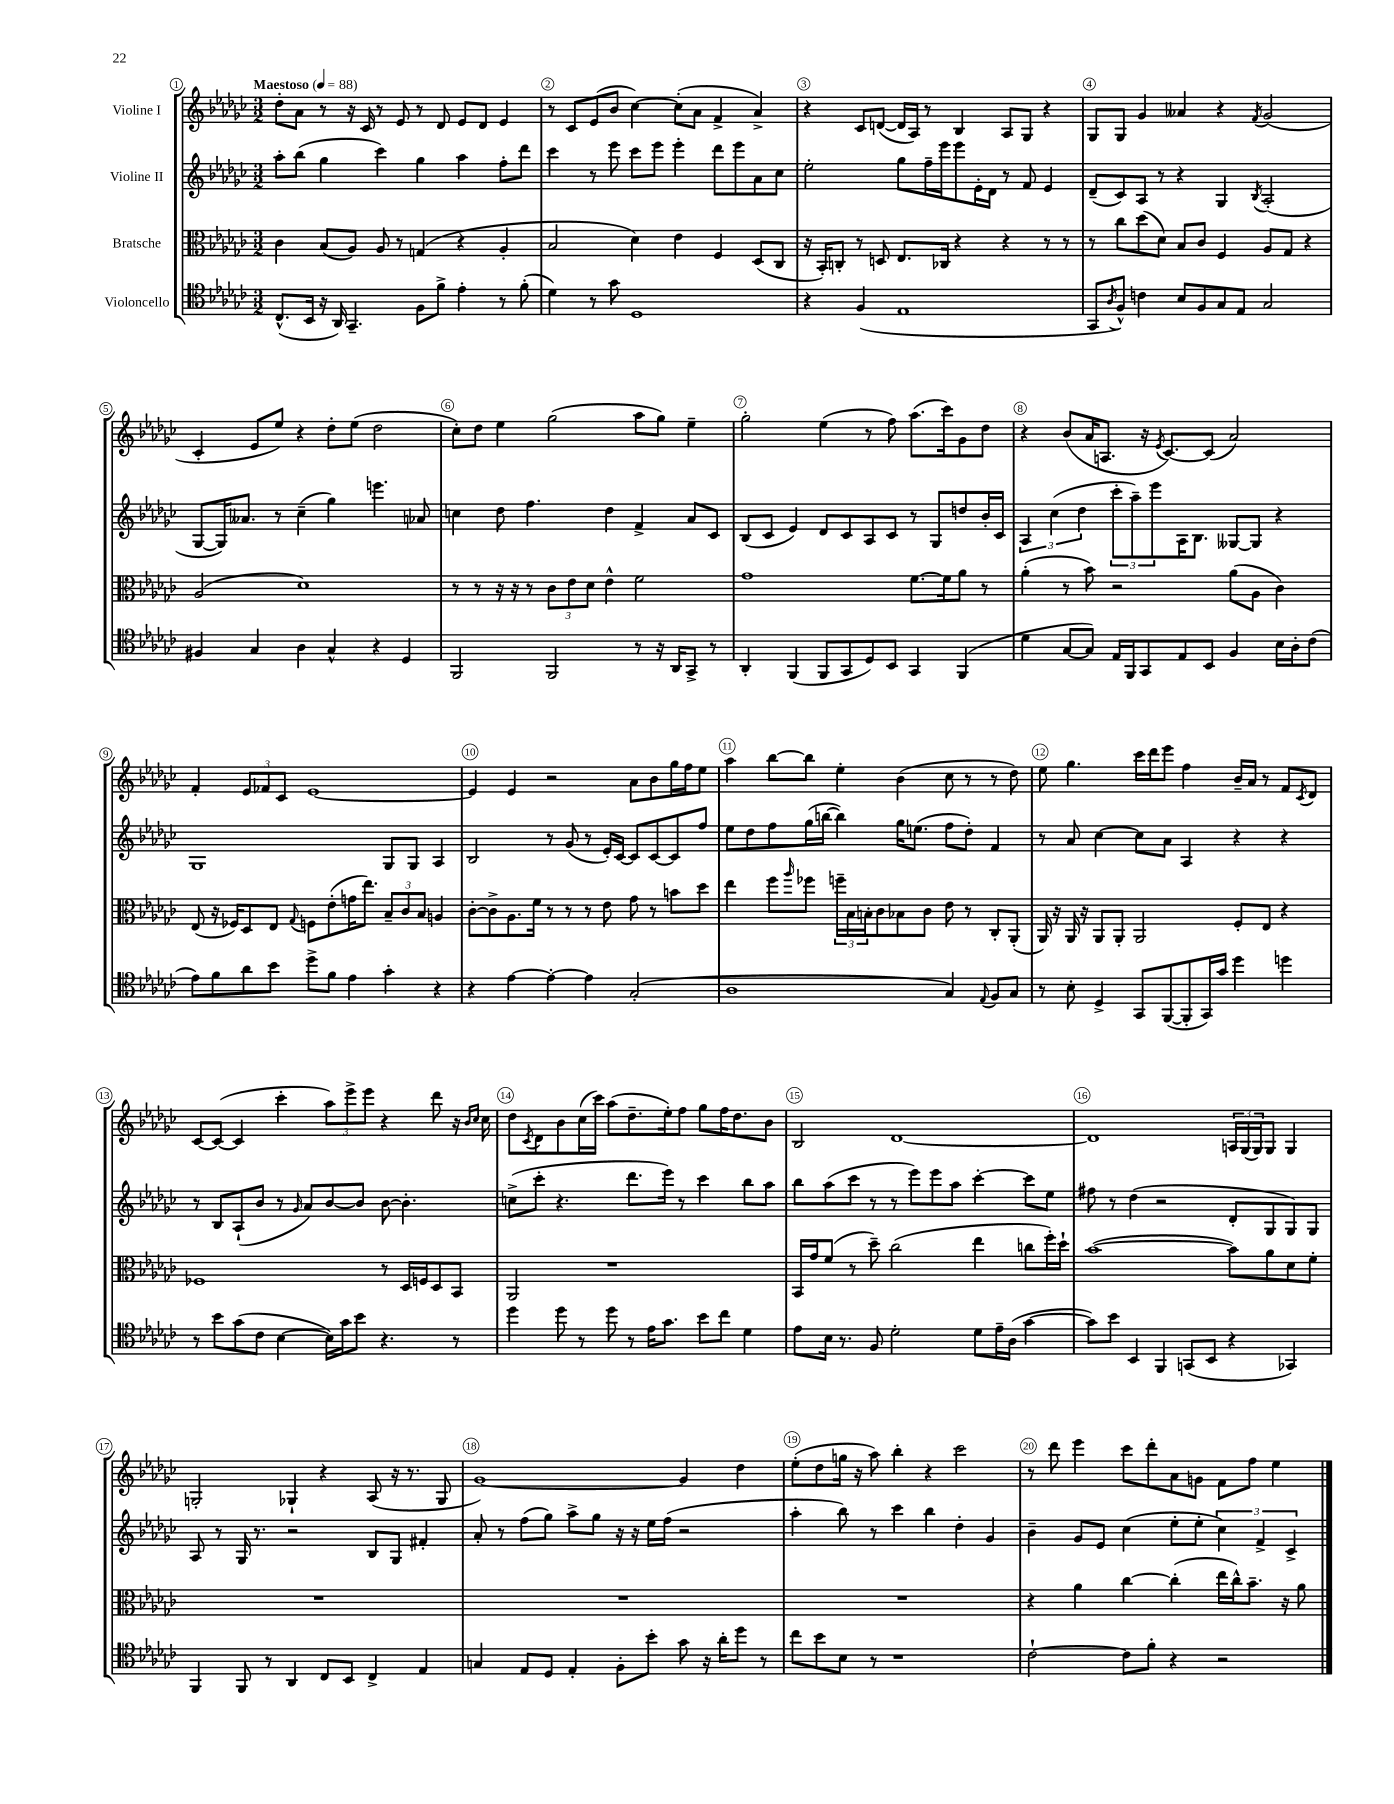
<<
\new StaffGroup <<
\new Staff = "s0" \with { instrumentName = "Violine I" } {
    \clef treble \key ges \major \numericTimeSignature \time 3/2 \tempo "Maestoso" 4 = 88
    des''8-. aes'8 r8 r16 ces'16 r8 ees'8 r8 des'8 ees'8 des'8 ees'4 |
    r8 ces'8 ees'8( bes'8 ces''4~) ces''8-.( aes'8 f'4-> aes'4->) |
    r4 ces'8 d'8~( d'16 aes16) r8 bes4 aes8 ges8 r4 |
    ges8 ges8 ges'4 aeses'4 r4 \acciaccatura { f'8 } ges'2( |
    ces'4-. ees'8 ees''8) r4 des''8-. ees''8( des''2 |
    ces''8-.) des''8 ees''4 ges''2( aes''8 ges''8) ees''4-- |
    ges''2-. ees''4( r8 f''8) aes''8.( ces'''16) ges'8 des''8 |
    r4 bes'8( aes'16 a8. r16 \acciaccatura { ees'8 } ces'8.~) ces'8( aes'2) |
    f'4-. \tuplet 3/2 { ees'8 fes'8 ces'8 } ees'1~ |
    ees'4 ees'4 r2 aes'8 bes'8 ges''16 f''16 ees''8 |
    aes''4 bes''8~ bes''8 ees''4-. bes'4( ces''8 r8 r8 des''8) |
    ees''8 ges''4. ces'''16 des'''16 ees'''8 f''4 bes'16-- aes'16 r8 f'8 \acciaccatura { ces'8 } des'8 |
    ces'8~ ces'8~( ces'4 ces'''4-. \tuplet 3/2 { aes''8) ees'''8-> ees'''8 } r4 des'''8 r16 \grace { bes'16 ces''16 } ces''16 |
    des''8 \acciaccatura { ces'8 } des'8 bes'8 ces''16( ces'''16) aes''8( des''8.-- ees''16-.) f''8 ges''8 f''16 des''8. bes'8 |
    bes2 des'1~ |
    des'1 \tuplet 3/2 { a16 ges16( ges16) } ges8 ges4 |
    g2-. ges4-! r4 aes8( r16 r8. ges8 |
    ges'1~) ges'4 des''4 |
    ees''8-.( des''8 g''16 r16 aes''8) bes''4-. r4 ces'''2 |
    r8 des'''8 ees'''4 ces'''8 des'''8-. aes'8 g'8 f'8 f''8 ees''4 \bar "|." |
}
\new Staff = "s1" \with { instrumentName = "Violine II" } {
    \clef treble \key ges \major \numericTimeSignature \time 3/2
    aes''8-. bes''8( ges''4 ces'''4) ges''4 aes''4 f''8-. des'''8 |
    ces'''4 r8 ees'''8 ces'''8 ees'''8 ees'''4-. des'''8 ees'''8 aes'8 ces''8 |
    ees''2-. ges''8 f''16-- ees'''16 ees'''8 ees'16-. des'16 r8 f'8 ees'4 |
    des'8--( ces'8) aes8 r8 r4 ges4 \acciaccatura { bes8 } aes2-.( |
    ges8~ ges16) aeses'8. r8 ces''4--( ges''4) e'''4. aes'8 |
    c''4 des''8 f''4. des''4 f'4-> aes'8 ces'8 |
    bes8( ces'8 ees'4) des'8 ces'8 aes8 ces'8 r8 ges8 d''8 bes'16-. ces'16 |
    \tuplet 3/2 { aes4 ces''4( des''4 } \tuplet 3/2 { ces'''8-. aes''8--) ees'''8 } aes16 bes8. geses8~ geses8 r4 |
    ges1 ges8 ges8 aes4 |
    bes2 r8 ges'8( r8 ees'16-.) ces'16~ ces'8 ces'8~ ces'8 f''8 |
    ees''8 des''8 f''8 ges''16( b''16~ b''4) ges''16 e''8.( f''8 des''8-.) f'4 |
    r8 aes'8 ces''4~ ces''8 aes'8 aes4 r4 r4 |
    r8 bes8 aes8-!( bes'8 r8 \grace { ges'16 } aes'8) bes'8~ bes'8 bes'8~ bes'4.-. |
    c''8->( ces'''8-. r4. des'''8. ees'''16) r8 ces'''4 bes''8 aes''8 |
    bes''8 aes''8( ces'''8 r8 r8 ees'''8) ees'''8 aes''8 ces'''4~-. ces'''8 ees''8 |
    fis''8 r8 des''4( r2 des'8-. ges8 ges8) ges8 |
    aes8 r8 ges16 r8. r2 bes8 ges8 fis'4-. |
    aes'8-. r8 f''8( ges''8) aes''8-> ges''8 r16 r16 ees''16 f''16( r2 |
    aes''4-. bes''8) r8 ces'''4 bes''4 des''4-. ges'4 |
    bes'4-- ges'8 ees'8 ces''4( ees''8-. ees''8-. \tuplet 3/2 { ces''4) f'4-> ces'4-> } \bar "|." |
}
\new Staff = "s2" \with { instrumentName = "Bratsche" } {
    \clef alto \key ges \major \numericTimeSignature \time 3/2
    ces'4 bes8( aes8) aes8 r8 g4( r4 aes4-. |
    bes2 des'4) ees'4 f4 des8( ces8 |
    r16 bes,16-.) c8-. r8 d8 ees8. ces16 r4 r4 r8 r8 |
    r8 ces''8 des''8( des'8) bes8 ces'8 f4 aes8 ges8 r4 |
    aes2( des'1) |
    r8 r8 r16 r16 r8 \tuplet 3/2 { ces'8 ees'8 des'8 } ees'4-^ f'2 |
    ges'1 f'8.~ f'16 aes'8 r8 |
    aes'4-.( r8 bes'8) r2 aes'8( aes8 ces'4) |
    ees8( r16 fes16) des8 ees8 \appoggiatura { ges8 } f8 ees'8-.( g'16 ees''8.) \tuplet 3/2 { bes8-- ces'8 bes8 } a4 |
    ces'8~-. ces'8-> aes8. f'16 r8 r8 r8 ees'8 ges'8 r8 b'8 des''8 |
    ees''4 f''8 \grace { aes''16 } fes''8 \tuplet 3/2 { f''16-- bes16 b16-. } ces'8 bes8 ces'8 ees'8 r8 ces8-. aes,8-.( |
    aes,16) r16 aes,16 r16 aes,8 aes,8-. aes,2 f8-. ees8 r4 |
    fes1 r8 des16 f16 des8 bes,8 |
    aes,2 r1 |
    bes,16 ges'16 f'8( r8 des''8--) ces''2( ees''4 c''8 f''16-.) des''16-! |
    bes'1~( bes'8) aes'8 des'8 f'8-. |
    R1. |
    R1. |
    R1. |
    r4 aes'4 ces''4~ ces''4-.( ees''16 ces''16-^) bes'8.-- r16 aes'8 \bar "|." |
}
\new Staff = "s3" \with { instrumentName = "Violoncello" } {
    \clef tenor \key ges \major \numericTimeSignature \time 3/2
    ces8.-^( bes,16 r16 aes,16) ges,4.-- f8 f'8-> ees'4-. r8 f'8-.( |
    des'4) r8 ges'8 des1 |
    r4 f4( ees1 |
    ges,8 \acciaccatura { aes8 } f8-^) c'4 bes8 f8 ges8 ees8 ges2 |
    fis4 ges4 aes4 ges4-^ r4 des4 |
    f,2 f,2 r8 r16 aes,16 ges,8-> r8 |
    aes,4-. f,4( f,8 ges,8 des8) bes,8 ges,4 f,4( |
    des'4 ges8~ ges8) ees16 f,16 ges,8 ees8 bes,8 f4 bes16 aes16-. ces'8( |
    ees'8) f'8 aes'8 bes'8 des''8-> f'8 ees'4 ges'4-. r4 |
    r4 ees'4~ ees'4~-. ees'4 ges2-.( |
    aes1 ges4) \appoggiatura { ees8 } f8 ges8 |
    r8 bes8-. des4-> ges,8 f,8~( f,8-. ges,16) ges'16 des''4 d''4 |
    r8 bes'8 ges'8( ces'8 bes4~ bes16) ges'16 bes'8 r4. r8 |
    des''4 des''8 r8 des''8 r8 ees'16 ges'8. bes'8 ces''8 des'4 |
    ees'8 bes16 r8. f8 des'2-. des'8 ees'16-- aes16( ges'4~ |
    ges'8) bes'8 bes,4 f,4 g,8( bes,8 r4 ges,4) |
    f,4 f,8 r8 aes,4 ces8 bes,8 ces4-> ees4 |
    g4 ees8 des8 ees4-. f8-. bes'8-. ges'8 r16 aes'16-. des''8 r8 |
    ces''8 bes'8 bes8 r8 r1 |
    ces'2~-! ces'8 f'8-. r4 r2 \bar "|." |
}
>>
>>
\layout { \context { \Score \override BarNumber.break-visibility = ##(#f #t #t) barNumberVisibility = #all-bar-numbers-visible \override BarNumber.stencil = #(make-stencil-circler 0.1 0.3 ly:text-interface::print) } }
